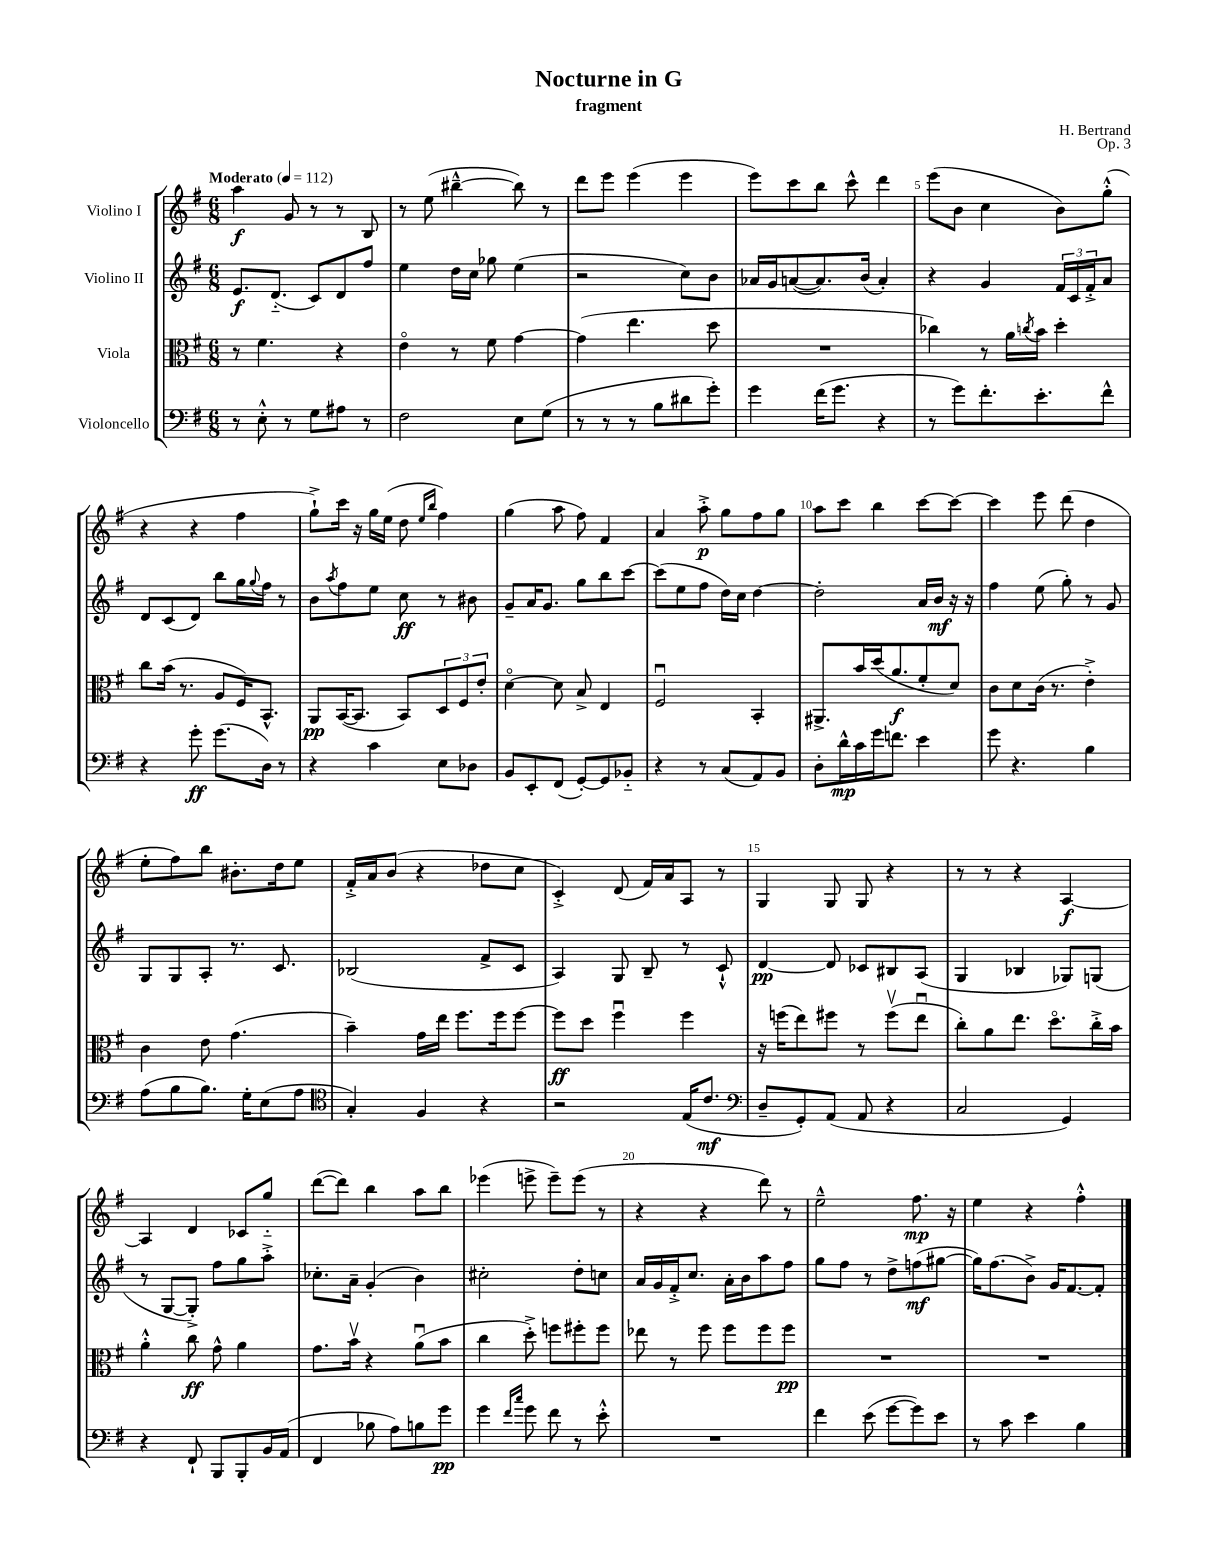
\header { title = "Nocturne in G" composer = "H. Bertrand" subtitle = "fragment" opus = "Op. 3" }
<<
\new StaffGroup <<
\new Staff = "s0" \with { instrumentName = "Violino I" } {
    \clef treble \key g \major \numericTimeSignature \time 6/8 \tempo "Moderato" 4 = 112
    a''4\f g'8 r8 r8 b8 |
    r8 e''8( bis''4~---^ bis''8) r8 |
    d'''8 e'''8 e'''4( e'''4 |
    e'''8) c'''8 b''8 c'''8-^ d'''4 |
    e'''8( b'8 c''4 b'8) g''8-.-^( |
    r4 r4 fis''4 |
    g''8-!->) c'''16 r16 g''16 e''16( d''8 \grace { e''16 b''16 } fis''4) |
    g''4( a''8 fis''8) fis'4 |
    a'4 a''8-.->\p g''8 fis''8 g''8 |
    a''8 c'''8 b''4 c'''8~ c'''8~ |
    c'''4 e'''8 d'''8( d''4 |
    e''8-. fis''8) b''8 bis'8.-. d''16 e''8 |
    fis'16-.-> a'16 b'8( r4 des''8 c''8 |
    c'4-.->) d'8( fis'16) a'16 a8 r8 |
    g4 g8 g8 r4 |
    r8 r8 r4 a4~\f |
    a4 d'4 ces'8 g''8-_ |
    d'''8~( d'''8) b''4 a''8 b''8 |
    ees'''4( e'''8-> e'''8--) e'''8( r8 |
    r4 r4 d'''8) r8 |
    e''2---^ fis''8.\mp r16 |
    e''4 r4 fis''4-.-^ \bar "|." |
}
\new Staff = "s1" \with { instrumentName = "Violino II" } {
    \clef treble \key g \major \numericTimeSignature \time 6/8
    e'8.\f d'8.-_( c'8) d'8 fis''8 |
    e''4 d''16 c''16 ges''8 e''4( |
    r2 c''8) b'8 |
    aes'16 g'16 a'8~( a'8.) b'16( a'4-.) |
    r4 g'4 \tuplet 3/2 { fis'16 c'16 fis'16-.-> } a'8 |
    d'8 c'8( d'8) b''8 g''16 \appoggiatura { g''8 } fis''16 r8 |
    b'8 \acciaccatura { a''8 } fis''8 e''8 c''8\ff r8 bis'8 |
    g'8-- a'16 g'8. g''8 b''8 c'''8~ |
    c'''8( e''8 fis''8 d''16) c''16 d''4~ |
    d''2-. a'16 b'16\mf r16 r16 |
    fis''4 e''8( g''8-.) r8 g'8 |
    g8 g8 a8-. r8. c'8. |
    bes2( fis'8-> c'8 |
    a4) g8 b8-- r8 c'8-!-^ |
    d'4~\pp d'8 ces'8 bis8 a8( |
    g4 bes4 ges8) g8( |
    r8 g8~ g8-.->) fis''8 g''8 a''8-.-> |
    ces''8.-. a'16-- g'4-.( b'4) |
    cis''2-. d''8-. c''8 |
    a'16 g'16 fis'16-.-> c''8. a'16-. b'16 a''8 fis''8 |
    g''8 fis''8 r8 d''8-> f''8\mf( gis''8~ |
    gis''16) fis''8.( b'8->) g'16 fis'8.~ fis'8-. \bar "|." |
}
\new Staff = "s2" \with { instrumentName = "Viola" } {
    \clef alto \key g \major \numericTimeSignature \time 6/8
    r8 fis'4. r4 |
    e'4\flageolet r8 fis'8 g'4~ |
    g'4( e''4. d''8 |
    R2. |
    ces''4) r8 a'16 \acciaccatura { c''8 } b'16 d''4-. |
    c''8 b'16( r8. a8 fis16) b,8.-^ |
    a,8\pp b,16~( b,8. b,8) \tuplet 3/2 { d8 fis8 e'8-. } |
    d'4~\flageolet d'8 b8-> e4 |
    fis2\downbow b,4-. |
    ais,8.-> b'16 d''16( a'8.\f fis'8-. d'8) |
    c'8 d'8 c'16( r8. e'4-.->) |
    c'4 e'8 g'4.( |
    b'4--) g'16 e''16 fis''8. fis''16 fis''8~ |
    fis''8\ff d''8 fis''4\downbow fis''4 |
    r16 f''16( e''8) fis''8 r8 fis''8\upbow( e''8\downbow |
    c''8-.) a'8 e''8. d''8.\flageolet c''16-.-> b'16 |
    a'4-.-^ c''8\ff g'8-^ a'4 |
    g'8. b'16\upbow r4 a'8\downbow( b'8 |
    c''4 d''8-.->) f''8 fis''8-. fis''8 |
    ees''8 r8 fis''8 fis''8 fis''8 fis''8\pp |
    R2. |
    R2. \bar "|." |
}
\new Staff = "s3" \with { instrumentName = "Violoncello" } {
    \clef bass \key g \major \numericTimeSignature \time 6/8
    r8 e8-.-^ r8 g8 ais8 r8 |
    fis2 e8 g8( |
    r8 r8 r8 b8 dis'8 g'8-.) |
    g'4 fis'16( g'8. r4 |
    r8 g'8) fis'8.-. e'8.-. fis'8-^ |
    r4 g'8-.\ff g'8.( d16) r8 |
    r4 c'4 e8 des8 |
    b,8 e,8-. fis,8( g,8~-.) g,8 bes,8-_ |
    r4 r8 c8( a,8) b,8 |
    d8-. d'16-^\mp c'16 g'16 f'8. e'4 |
    g'8 r4. b4 |
    a8( b8 b8.) g16-. e8( a8 |
    \clef tenor g4-.) fis4 r4 |
    r2 e16( c'8.\mf |
    \clef bass d8-- g,8-.) a,8( a,8 r4 |
    c2 g,4) |
    r4 fis,8-! b,,8 b,,8-. b,16 a,16( |
    fis,4 bes8 a8) b8 g'8\pp |
    g'4 \grace { fis'16 c''16 } g'8 fis'8 r8 e'8-.-^ |
    R2. |
    fis'4 e'8( g'8~ g'8) e'8 |
    r8 c'8 e'4 b4 \bar "|." |
}
>>
>>
\layout { \context { \Score \override BarNumber.break-visibility = ##(#f #t #t) barNumberVisibility = #(every-nth-bar-number-visible 5) } }
